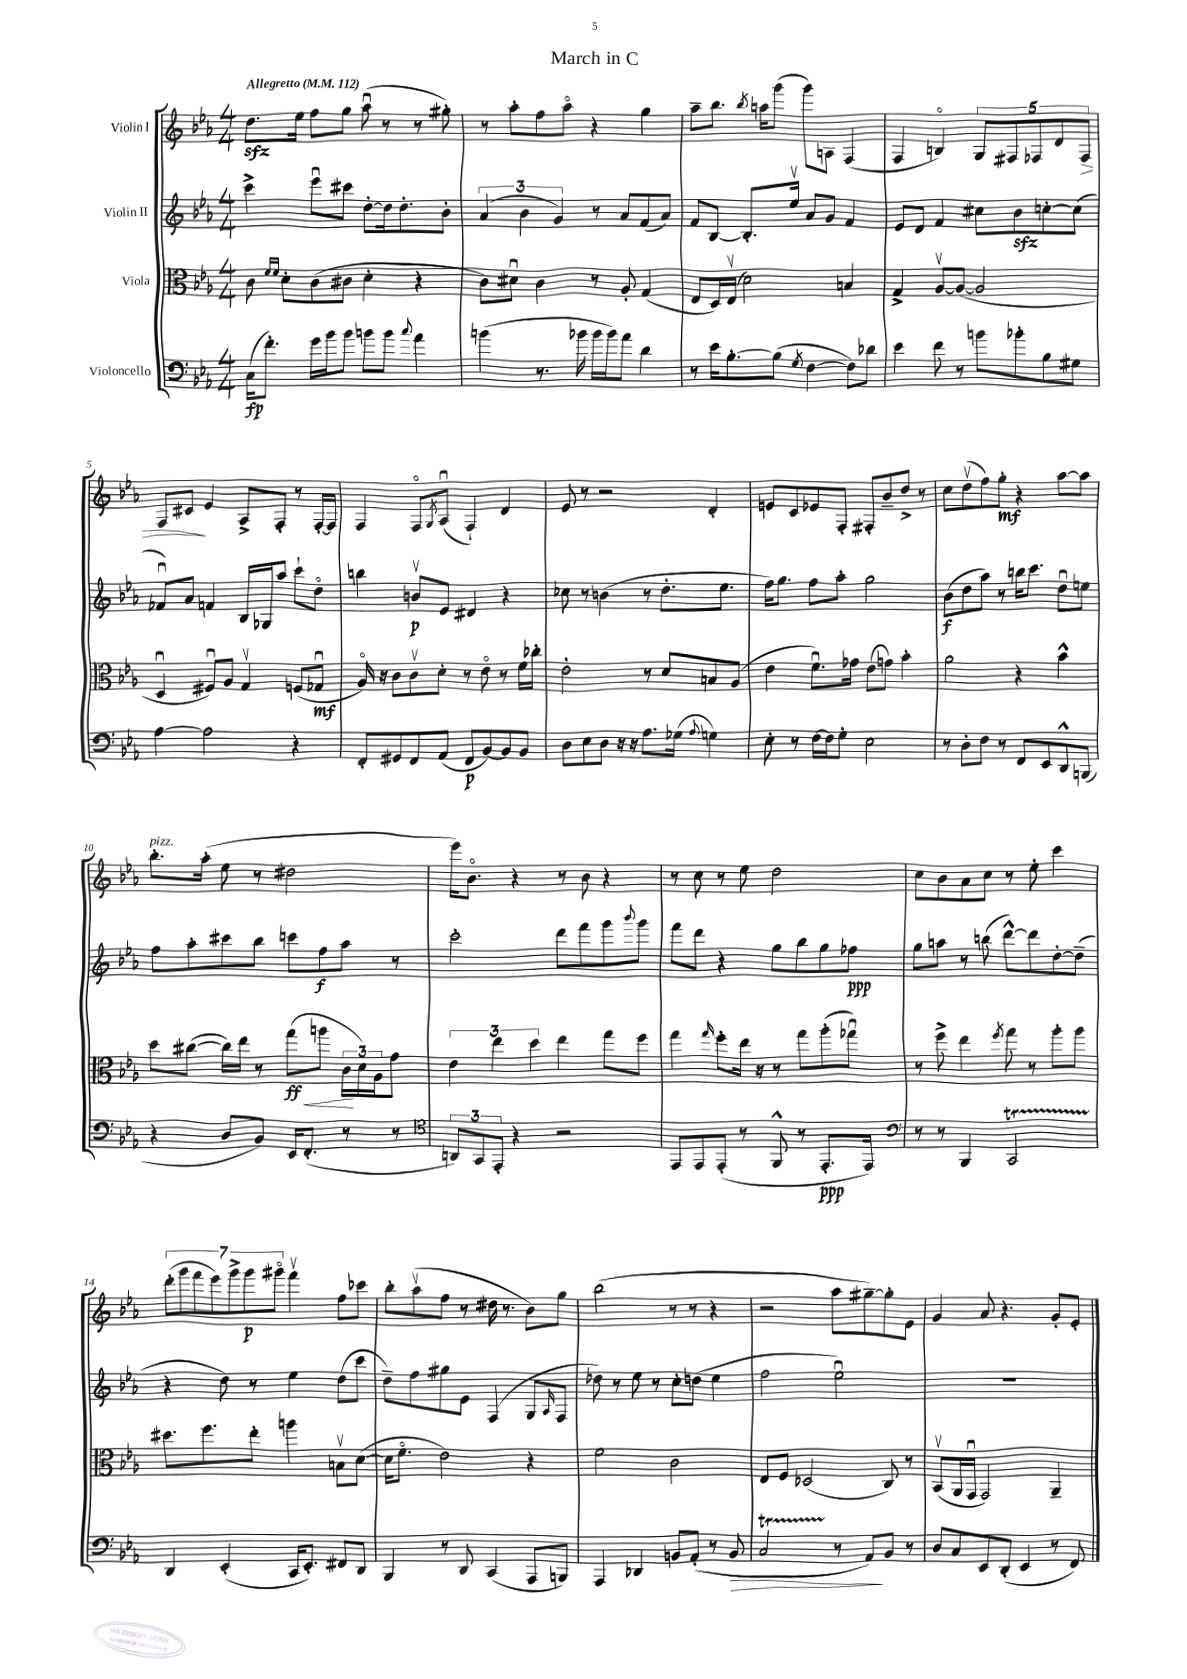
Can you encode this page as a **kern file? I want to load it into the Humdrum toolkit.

**kern	**kern	**kern	**kern
*staff4	*staff3	*staff2	*staff1
*clefF4	*clefC3	*clefG2	*clefG2
*k[b-e-a-]	*k[b-e-a-]	*k[b-e-a-]	*k[b-e-a-]
*M4/4	*M4/4	*M4/4	*M4/4
*MM112	*MM112	*MM112	*MM112
(16C\LK	8c\	4ccc^\	8.dd\L
8.f'\J)	.	.	.
.	16qqf/LL	.	.
.	16qqf/JJ	.	.
.	8d'\L	.	.
.	.	.	16ee-\Jk
16g\LL	(8c\	8eee-u\L	8ff\L
16b-\J	.	.	.
8b-\J	8c#\J	8ccc#\J	8gg\J
8b\L	4d'\	[8dd'\L	(8aa-u\
8b\J	.	16dd\]k	8r
.	.	8.dd'\	.
8qqcc/	.	.	.
4a-\	4r	.	8r
.	.	8b-'\J	8gg#'\)
=	=	=	=
(4b\	8c\L)	(6a-/	8r
.	8d#u\J	.	8aa-'\L
.	.	6b-\	.
8.r	4c\	.	8ff\
.	.	6g/)	.
.	.	.	8aa-o\J
16b-\	.	.	.
16b-\LL	8r	8r	4r
16b-\J)	.	.	.
8a-\J	8A-'/	8a-/L	.
4d\	(4G/	(8f/	4gg\
.	.	8a-/J)	.
=	=	=	=
8r	8E-/L	8f/L	8aa-~\L
16e-\LK	16D/L)	[8B-/J	8.bb-\J
[8.B-'\	(16E-v/JJ	.	.
.	2d\)	8.B-'/]L	.
.	.	.	8qbb-/
.	.	.	16aa\LK
(8B-\]J	.	.	(8ggg\J
.	.	16ee-v/Jk	.
8qG/	.	.	.
[4F\	.	8a-/L	8ggg\L)
.	.	8g/J	8A\J
8F\]L)	4B/	4f/	(4F/
8d-\J	.	.	.
=	=	=	=
4e-\	4G^/	8e-/L	4F/
.	.	8d/J	.
8f\	[8A-v/L	4f/	4Bo/)
8r	(8A-/_J	.	.
8b\L	2A-/]	8cc#\L	10G/L
.	.	.	10F#/
8b-'\	.	8b-\	.
.	.	.	10F-/
8B-\	.	[8cc'\	.
.	.	.	10d/
8G#\J	.	(8cc\]J	.
.	.	.	10F-/J
=	=	=	=
[4A-\	4Du/	8f-u/L)	8F/L
.	.	8a-/J	8c#/J
2A-\]	8F#u/L)	4f/	4e-/
.	8A-/J	.	.
.	4Gv/	16B-/LL	8A-^/L
.	.	16G-/J	.
.	.	8aa-/J	8F'/J
4r	(8F/L	8ccc`\L	8r
.	8G-u/J	8ddo\J	[16F'/LL
.	.	.	16F/]JJ
=	=	=	=
8FF'/L	16A-o/)	4bb\	4F/
.	16r	.	.
8GG#/	8c\L	.	.
8FF/	8cv\	8bv/L	8Fo/L
.	.	.	8qG/
(8AA-/J	8d'\J	8e-/J	(8A-u/J
8FF/L	8r	4d#/	4F`/)
[8BB-/)	8e-o\	.	.
8BB-/]	8r	4r	4d/
8BB-/J	16f\LL	.	.
.	16cc-'\JJ	.	.
=	=	=	=
8D\L	2e-'\	8cc-\	8e-/
8E-\	.	8r	8r
8D\J	.	(4b\	2r
16r	.	.	.
16r	.	.	.
8.A-\L	8r	8r	.
.	8d/L	8.dd'\L	.
(16G-\Jk	.	.	.
8qqA-/	.	.	.
4G\)	8B/	.	4d'/
.	.	8.ee-\J	.
.	(8A-/J	.	.
=	=	=	=
8E-'\	4e-\	16ff\LK)	8e/L
.	.	8.gg\J	.
8r	.	.	8c/
[16F\LL	8.fu\L)	8ff\L	8e-/
16F\]J	.	.	.
8G'\J	.	8aa-'\J	8F'/J
.	16g-\Jk	.	.
2E-\	(8e-\L	2gg\	8F#'/L
.	8g\J)	.	8b-~/
.	4b-'\	.	8dd^/J
.	.	.	8r
=	=	=	=
8r	2a-\	(8b-\L	8cc\L
8D'\L	.	8dd\	(8ddv\
8F\J	.	8aa-\J)	8ff\)
8r	.	8r	8gg'\J
8FF/L	4r	16bb\LK	4r
.	.	8.ccc\J	.
8EE-/	.	.	.
8DD^^/	4b-^^\	8ddu\L	[8aa-\L
(8BBB/J	.	8ee\J	8aa-\]J
=	=	=	=
4r	8dd\L	8ff\L	8.bb-'\L
.	([8cc#\J	8aa-'\	.
.	.	.	(16aa-'\Jk
8D/L	16cc#\]LL)	8ccc#\	8ee-\
.	16ee-\JJ	.	.
8BB-/J)	8r	8bb-\J	8r
16EE-/LK	(8gg\L	8ccc\L	2dd#\
(8.FF'/J	.	.	.
.	8aa\J	8ff\	.
8r	24c\LL	8aa-\J	.
.	24d\)	.	.
.	24A-\J	.	.
8r	8g\J	8r	.
=	=	=	=
*clefC4	*	*	*
12AA/L)	6e-\	2ccc'\	16eee-\LK)
.	.	.	8.b-o\J
12GG/	.	.	.
12EE-'/J	6ee-\	.	.
4r	.	.	4r
.	6dd\	.	.
2r	4ee-\	8ddd\L	8r
.	.	8fff\	8b-\
.	8gg\L	8ggg\	4r
.	.	8qqbbb-/	.
.	8ff\J	8ggg\J	.
=	=	=	=
8EE-/L	4gg\	8fff\L	8r
8EE-/	.	8ddd\J	8cc\
.	16qqgg/	.	.
(8EE-'/J	8ff'\L	4r	8r
8r	16ee-\Jk	.	8ee-\
.	16r	.	.
8FF^^/	8r	8gg\L	2dd\
8r	8gg\L	8bb-\	.
8.EE-'/L	(8aa-'\	8gg\	.
.	8gg-u\J)	8ff-\J	.
16EE-/Jk)	.	.	.
=	=	=	=
*clefF4	*	*	*
8r	8r	8gg\L	8cc\L
8r	8ff^\	8aa\J	8b-\
4BBB-/	4ee-\	8r	8a-\
.	.	(8bb\	8cc\J
.	8qff/	.	.
2CC/	8gg\	[8ddd^^\L)	8r
.	8r	8ddd\]	8ee-'\
.	8aa-'\L	[8dd'\	4ccc\
.	8aa-\J	(8dd~\]J	.
=	=	=	=
4DD/	8.dd#\L	4r	(14ddd'\L
.	.	.	14ggg\
.	.	.	14fff\
.	8.ff\	.	.
.	.	.	14eee-\)
(4EE-'/	.	8dd\)	.
.	.	.	14ggg^\
.	.	.	14ggg\
.	8ee-'\J	8r	.
.	.	.	14ggg#o\J
16CC/LK	4aa\	4ee-\	4fffv\
8.EE-'/J)	.	.	.
8FF#/L	8Bv\L	(8dd\L	8ff\L
8DD/J	([8d\J	8ccc\J	8ccc-\J
=	=	=	=
4BBB-/	16d\]LK	8dd~\L)	8bb-'\L
.	8.fo\J	.	.
.	.	8ff\	(8aa-v\
8r	2e-\)	8gg#\	8ff\J
8DD/	.	8e-\J	8r
(4CC/	.	(4F/	16dd#\
.	.	.	8.r
8AAA-/L	4r	8G/L	8b-\L)
.	.	16qqA-/	.
8BBB/J)	.	8F/J	8gg\J
=	=	=	=
4AAA-/	2f\	8dd-\)	(2bb-\
.	.	8r	.
4DD-/	.	8ee-\	.
.	.	8r	.
8BB/L	2c\	8cc'\L	8r
(8AA-'/J	.	(8dd\J	8r
8r	.	4ee-\	4r
8BB/	.	.	.
=	=	=	=
2C/	8E-/L	2ff\	2r
.	8F/J	.	.
.	(2D-/	.	.
8r	.	2ee-u\)	8aa-\L
8AA-/L)	.	.	[8gg#~\)
8BB-/J	8C/)	.	8gg#'\]
8r	8r	.	8e-\J
=	=	=	=
8D/L	(8BB-v/L	1r	4g/
8C/	16AA-/L	.	.
.	16GGu/JJ	.	.
8EE-/	2GG/)	.	8a-/
(8DD'/J	.	.	4.r
4EE-/	.	.	.
8r	4AA-~/	.	8g'/L
8FF/)	.	.	8e-'/J
==	==	==	==
*-	*-	*-	*-
